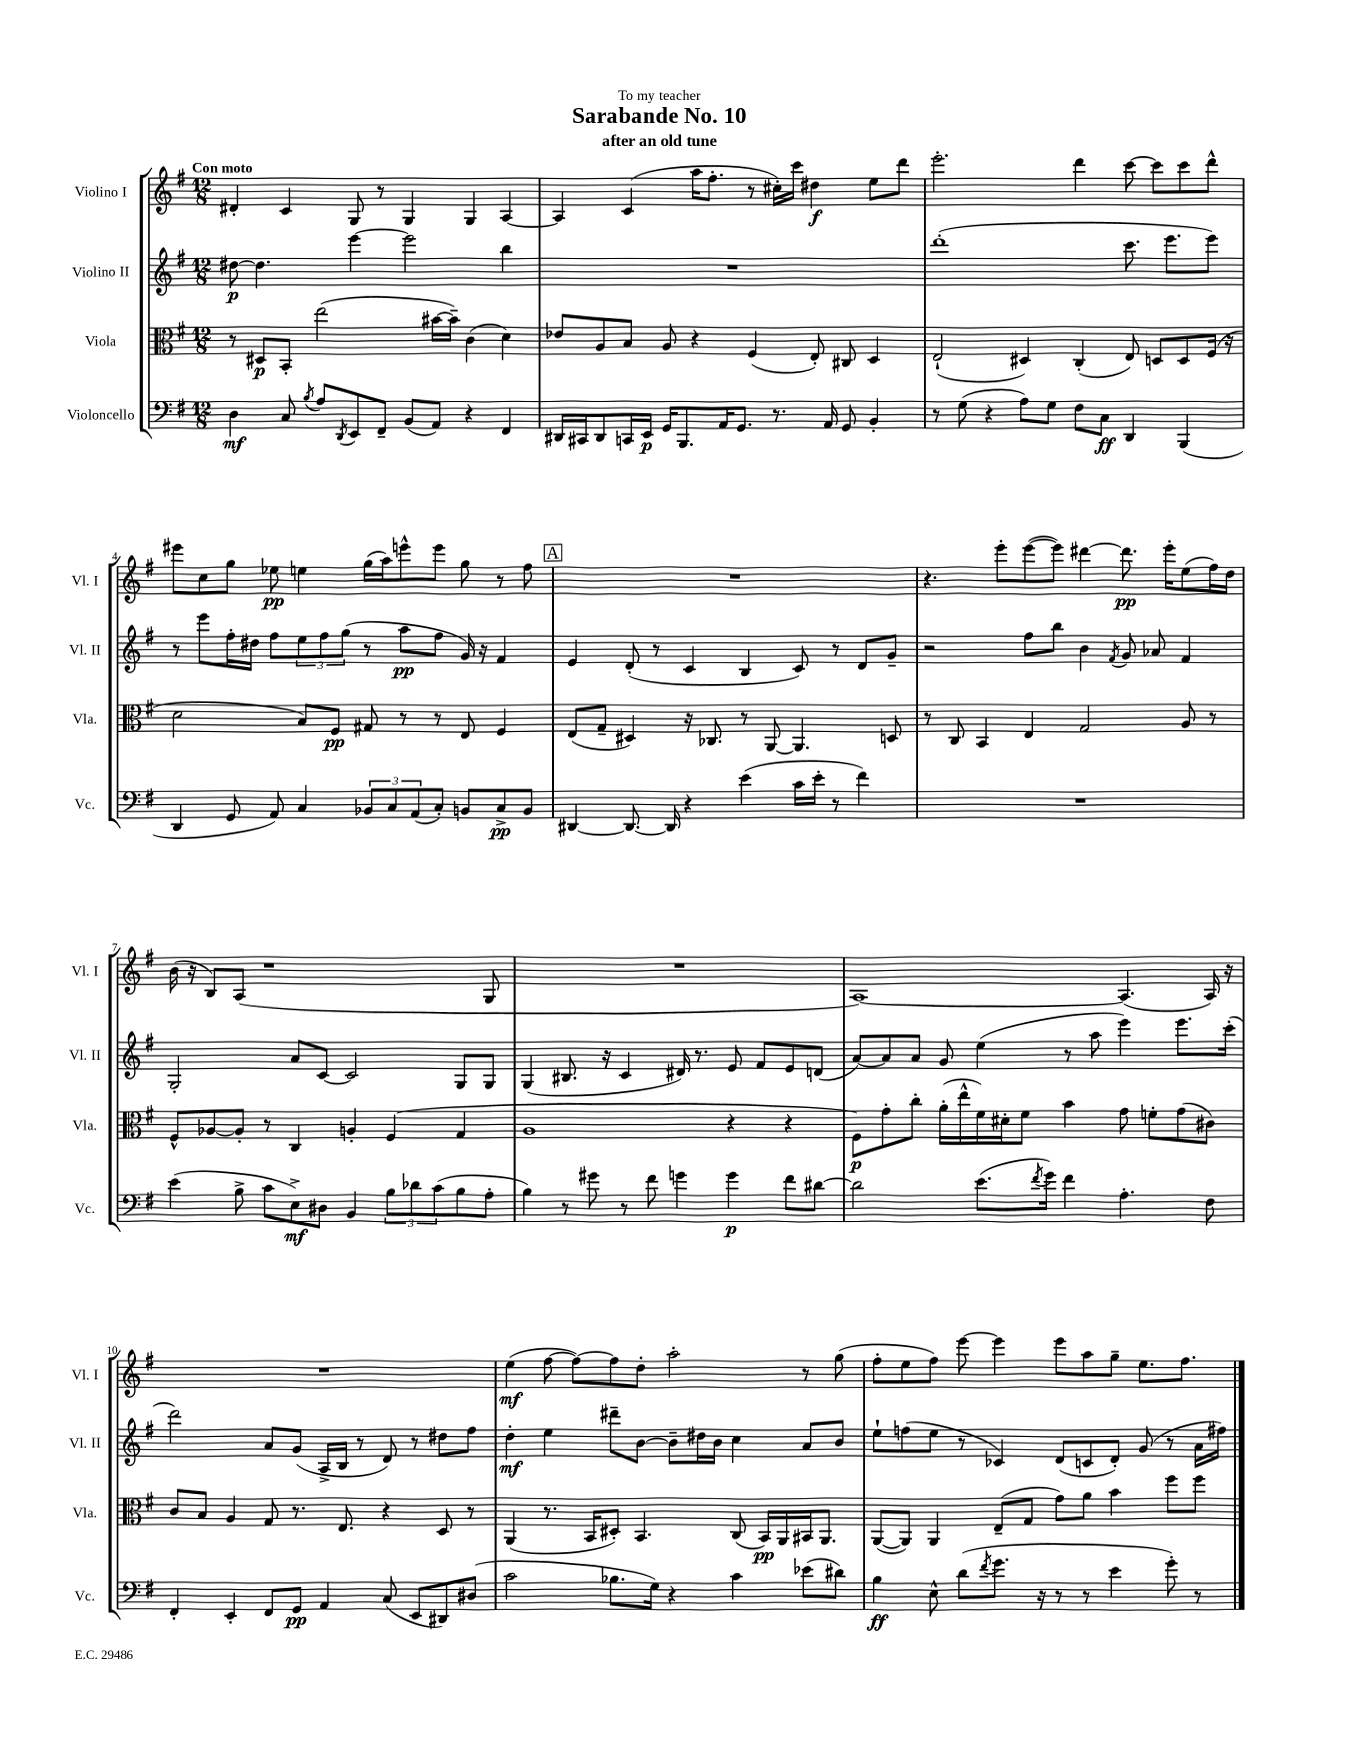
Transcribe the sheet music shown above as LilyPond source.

\header { title = "Sarabande No. 10" subtitle = "after an old tune" dedication = "To my teacher" }
<<
\new StaffGroup <<
\new Staff = "s0" \with { instrumentName = "Violino I" shortInstrumentName = "Vl. I" } {
    \clef treble \key g \major \numericTimeSignature \time 12/8 \tempo "Con moto"
    dis'4-. c'4 g8 r8 g4 g4 a4~ |
    a4 c'4( a''16 fis''8.-. r8 cis''16-.) c'''16 dis''4\f e''8 d'''8 |
    e'''2.-. d'''4 c'''8~ c'''8 c'''8 d'''8-^ |
    eis'''8 c''8 g''8 ees''8\pp e''4 g''16( a''16) e'''8-^ e'''8 g''8 r8 fis''8 |
    \mark \markup { \box "A" } R1. |
    r4. e'''8-. e'''8~( e'''8) dis'''4~ dis'''8.\pp e'''16-. e''8( fis''16) d''16 |
    b'16( r16 b8) a8( r1 g8 |
    R1. |
    a1~) a4.( a16) r16 |
    R1. |
    e''4\mf( fis''8~ fis''8~) fis''8 d''8-. a''2-. r8 g''8( |
    fis''8-. e''8 fis''8) e'''8~ e'''4 e'''8 a''8 g''8-- e''8. fis''8. \bar "|." |
}
\new Staff = "s1" \with { instrumentName = "Violino II" shortInstrumentName = "Vl. II" } {
    \clef treble \key g \major \numericTimeSignature \time 12/8
    dis''8~\p dis''4. e'''4~ e'''2 b''4 |
    R1. |
    d'''1-.( c'''8. e'''8. e'''8) |
    r8 e'''8 fis''16-. dis''16 fis''8 \tuplet 3/2 { e''8 fis''8 g''8( } r8 a''8\pp fis''8 g'16) r16 fis'4 |
    \mark \markup { \box "A" } e'4 d'8-.( r8 c'4 b4 c'8) r8 d'8 g'8-- |
    r2 fis''8 b''8 b'4 \acciaccatura { fis'8 } g'8 aes'8 fis'4 |
    g2-. a'8 c'8~ c'2 g8 g8 |
    g4( bis8. r16 c'4 dis'16) r8. e'8 fis'8 e'8 d'8( |
    a'8~) a'8 a'8 g'8 e''4( r8 a''8 e'''4) e'''8. c'''16-.( |
    d'''2) a'8 g'8( a16-> b16 r8 d'8) r8 dis''8 fis''8 |
    d''4-.\mf e''4 dis'''8-- b'8~ b'8-- dis''16 b'16 c''4 a'8 b'8 |
    e''8-! f''8( e''8 r8 ces'4) d'8( c'8 d'8-.) g'8( r8 a'16 fis''16) \bar "|." |
}
\new Staff = "s2" \with { instrumentName = "Viola" shortInstrumentName = "Vla." } {
    \clef alto \key g \major \numericTimeSignature \time 12/8
    r8 dis8\p b,8-. e''2( bis'16~ bis'16--) c'4( d'4) |
    ees'8 a8 b8 a8 r4 fis4( e8-.) cis8 d4 |
    e2-!( dis4) c4-.( e8) d8 d8 fis16( r16 |
    d'2 b8) fis8\pp gis8 r8 r8 e8 fis4 |
    \mark \markup { \box "A" } e8( g8-- dis4) r16 ces8. r8 a,8~ a,4. d8 |
    r8 c8 b,4 e4 g2 a8 r8 |
    fis8-^ aes8~ aes8-. r8 c4 a4-. fis4( g4 |
    a1 r4 r4 |
    fis8\p) g'8-. c''8-. a'16-.( e''16-^ fis'16) dis'16-. fis'8 b'4 g'8 f'8-. g'8( cis'8) |
    c'8 b8 a4 g8 r8. e8. r4 d8 r8 |
    a,4( r8. b,16 dis8-.) b,4. c8( b,16\pp) a,16 bis,16 a,8. |
    a,8~( a,8) a,4 e8--( g8 g'8) a'8 b'4 fis''8 fis''8 \bar "|." |
}
\new Staff = "s3" \with { instrumentName = "Violoncello" shortInstrumentName = "Vc." } {
    \clef bass \key g \major \numericTimeSignature \time 12/8
    d4\mf c8 \acciaccatura { b8 } a8 \acciaccatura { d,8 } e,8 fis,8-- b,8( a,8) r4 fis,4 |
    dis,16 cis,16 dis,8 c,16 e,16\p g,16 b,,8. a,16 g,8. r8. a,16 g,8 b,4-. |
    r8 g8( r4 a8) g8 fis8 c8\ff d,4 b,,4( |
    d,4 g,8 a,8) c4 \tuplet 3/2 { bes,8 c8 a,8( } c8-.) b,8 c8->\pp b,8 |
    \mark \markup { \box "A" } dis,4~ dis,8.~ dis,16 r4 e'4( c'16 e'16-. r8 fis'4) |
    R1. |
    e'4( b8-> c'8 e8->\mf) dis8 b,4 \tuplet 3/2 { b8 des'8 c'8( } b8 a8-. |
    b4) r8 gis'8 r8 fis'8 g'4 g'4\p fis'8 dis'8~ |
    dis'2 e'8.( \acciaccatura { fis'8 } g'16) fis'4 a4.-. fis8 |
    fis,4-. e,4-. fis,8 g,8\pp a,4 c8( e,8 dis,8) dis8( |
    c'2 bes8. g16) r4 c'4 ees'8( dis'8) |
    b4\ff e8-^ d'8( \acciaccatura { fis'8 } g'8. r16 r8 r8 e'4 g'8-.) r8 \bar "|." |
}
>>
>>
